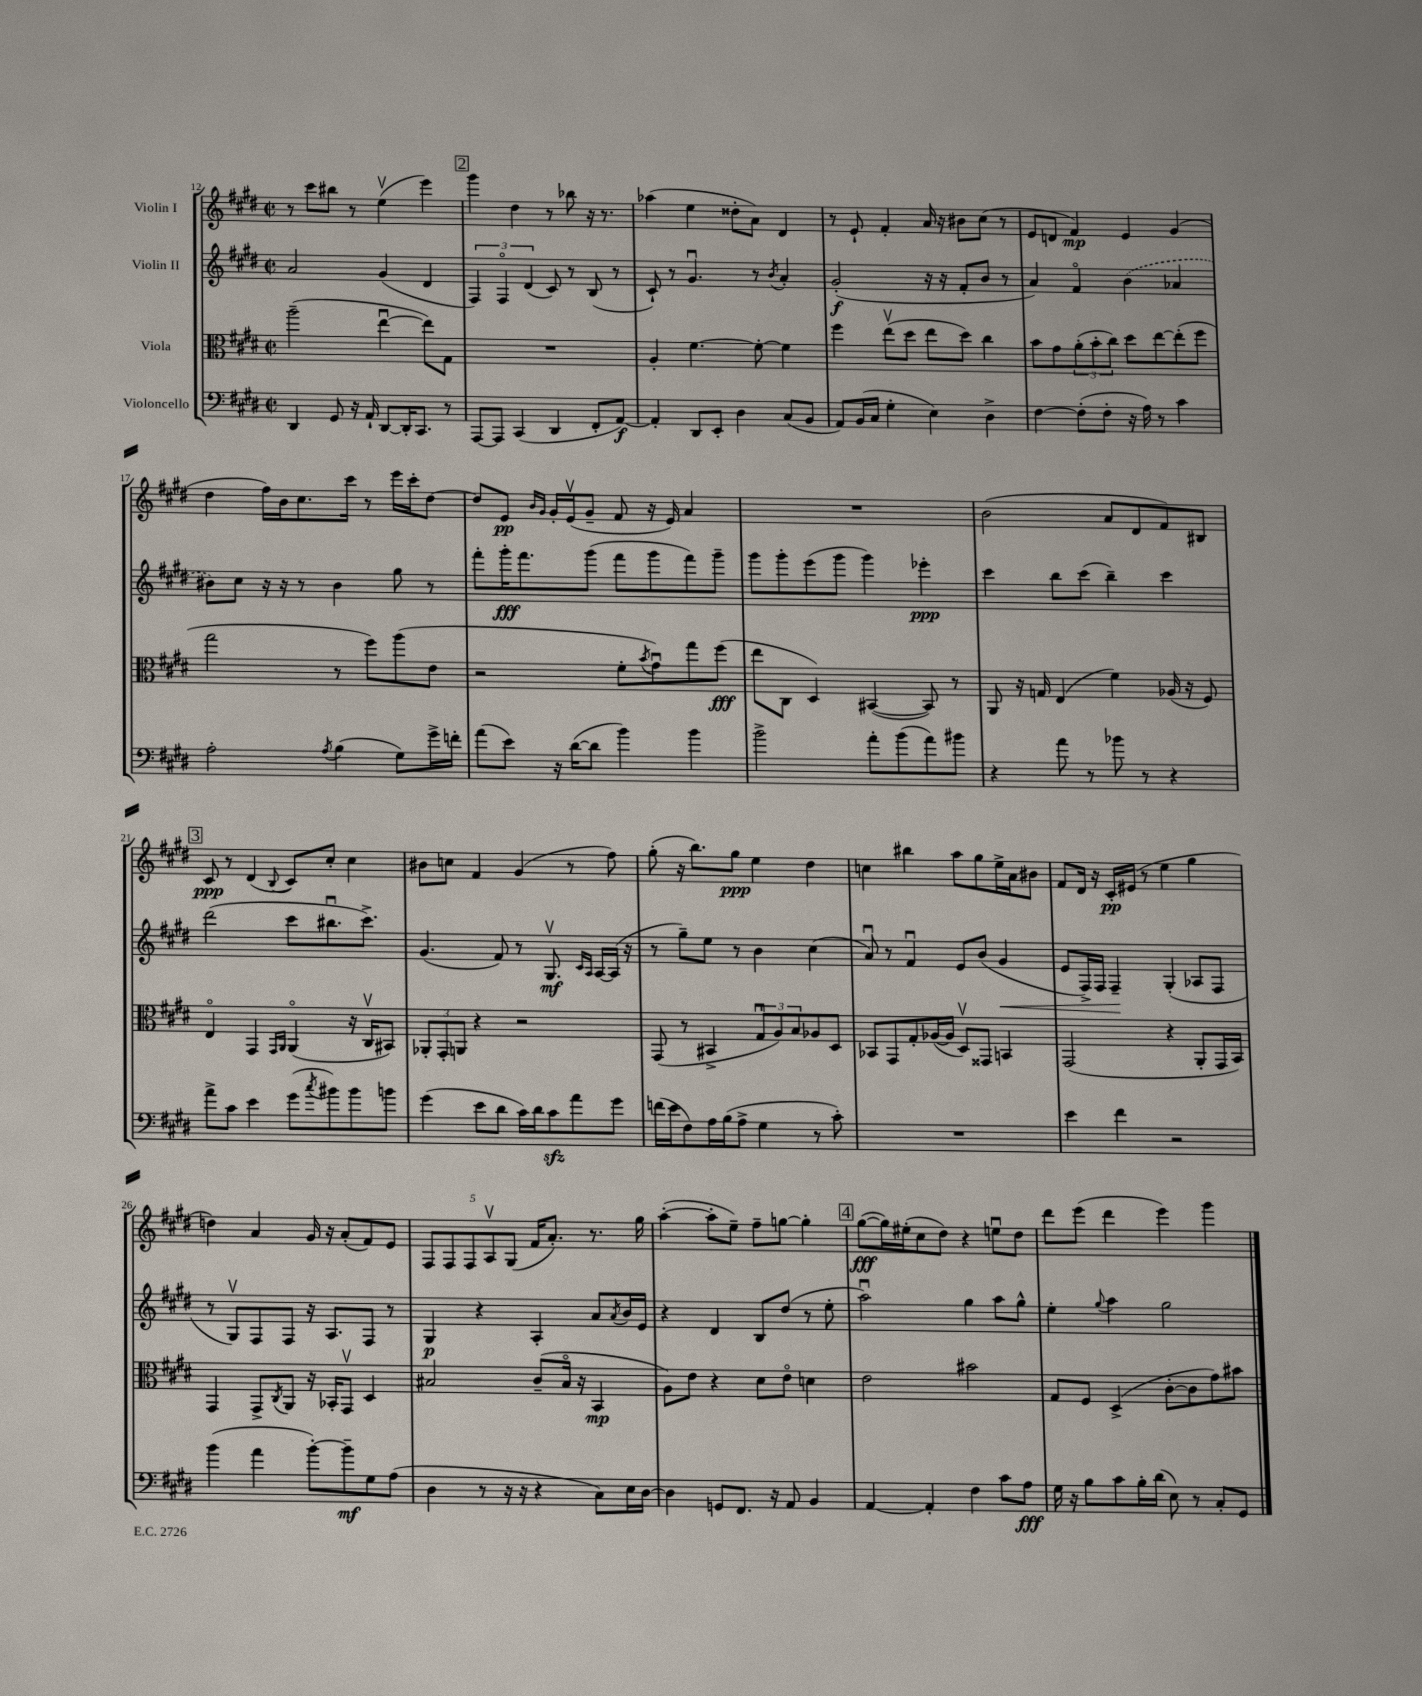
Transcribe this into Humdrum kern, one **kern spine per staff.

**kern	**kern	**kern	**kern
*staff4	*staff3	*staff2	*staff1
*clefF4	*clefC3	*clefG2	*clefG2
*k[f#c#g#d#]	*k[f#c#g#d#]	*k[f#c#g#d#]	*k[f#c#g#d#]
*M2/2	*M2/2	*M2/2	*M2/2
*met(c|)	*met(c|)	*met(c|)	*met(c|)
4DD#	(2aa~	2a	8r
.	.	.	8ccc#
8GG#	.	.	8bb#
16r	.	.	8r
16AA`	.	.	.
[8DD#	[4eeu	(4g#	(4eev
16DD#']	.	.	.
8.CC#	.	.	.
.	8ee])	4d#	4eee)
8r	8G#	.	.
=	=	=	=
[8AAA	1r	6F#)	4ggg#
8AAA]	.	.	.
.	.	6F#o	.
(4CC#	.	.	4dd#
.	.	(6d#	.
4DD#	.	8c#)	8r
.	.	8r	8bb-
8FF#'	.	(8B	16r
.	.	.	8.r
[8AA)	.	8r	.
=	=	=	=
4AA']	4A'	8c#`)	(4aa-
.	.	8r	.
8DD#	[4.f#	4.g#u	4ee
8EE'	.	.	.
4D#	.	.	8dd##'
.	8f#'_	8r	8a)
.	.	8qb	.
(8C#	4f#]	4a'	4d#
8BB	.	.	.
=	=	=	=
8AA)	4ff#	(2g#'	8r
(16BB	.	.	8e`
16C#	.	.	.
4G#'	(8eev	.	4f#'
.	8dd#	.	.
4E)	8ee	16r	16a
.	.	16r	16r
.	8dd#)	8f#'	8b#
4D#^	4cc#	8b	(8cc#
.	.	8r	8r
=	=	=	=
[4F#	8b	4a)	8e
.	8g#	.	8d
(8F#']	(12a'	4f#o	4f#)
.	12b'	.	.
8F#'	.	.	.
.	12cc#)	.	.
16r	8dd#	(4b	4e
16A)	.	.	.
8r	[8ee	.	.
4c#	(8ee']	4a-	(4g#
.	8ff#	.	.
=	=	=	=
2A'	2gg#	8b#)	4dd#
.	.	8cc#	.
.	.	16r	16ff#)
.	.	16r	16b
.	.	8r	8.cc#
8qA	.	.	.
(4B	8r	4b#	.
.	.	.	16ccc#
.	8ff#)	.	8r
8G#)	(8aa	8gg#	16eee
.	.	.	16ccc#'
16g#^	8e	8r	[8dd#
16f'	.	.	.
=	=	=	=
(8a	2r	8fff#'	8dd#]
8e)	.	16ggg#'	8e
.	.	8.fff#	.
.	.	.	16qqb
.	.	.	16qqg#
16r	.	.	16g#'
([16d#	.	.	(16ev
8d#]	.	(8ggg#	8g#~
4b)	8f#'	8fff#	8f#
.	8qb	.	.
.	8g#u)	8ggg#	16r
.	.	.	16e)
4b	8gg#	8fff#)	4a
.	(8ff#	8ggg#~	.
=	=	=	=
2b^	8ee	8ggg#	1r
.	8C#	8ggg#'	.
.	4D#)	(8eee	.
.	.	8ggg#	.
8a'	([4BB#	4ggg#)	.
(8b	.	.	.
8a)	8BB#])	4eee-'	.
8b#	8r	.	.
=	=	=	=
4r	8AA	4ccc#	(2b
.	16r	.	.
.	16G	.	.
8a	(4E	8bb	.
8r	.	(8ccc#	.
8b-	4f#)	4bb~)	8a
8r	.	.	8d#
4r	(16A-	4ccc#	8f#)
.	16r	.	.
.	8F#)	.	8B#
=	=	=	=
8a^	4Eo	(2ddd#	8c#
8c#	.	.	8r
4e	4GG#	.	(4d#
.	16qqGG#	.	.
.	16qqAA	.	8qqB
(8g#	(4AAo	8ccc#	8c#)
8qcc#	.	.	.
8b#)	.	8.bb#u	8cc#'
8b#	16r	.	4cc#
.	16C#v	8.ccc#^)	.
8b	8BB#)	.	.
=	=	=	=
(4g#	12AA-'	(4.g#	8b#
.	12GG#'	.	.
.	.	.	8cc
.	12AA	.	.
8e	4r	.	4f#
8d#	.	8f#)	.
16c#)	2r	8r	(4g#
16d#	.	.	.
8c#	.	8.G#v	.
8a	.	.	8r
.	.	16qqc#	.
.	.	16qqA	.
.	.	[16A	.
8g#	.	(16A]	8ff#)
.	.	16r	.
=	=	=	=
(16f	(8GG#	8r	(8gg#'
16e	.	.	.
8F#)	8r	8gg#~)	16r
.	.	.	8.bb)
16A	4BB#^	8ee	.
(16B	.	.	.
8A^	.	8r	8gg#
4G#	12G#u	4b	4ee
.	12A)	.	.
.	12B	.	.
8r	8A-	(4cc#	4dd#
8c#')	8D#	.	.
=	=	=	=
1r	8BB-	8au)	4cc
.	8GG#	8r	.
.	8G#'	4f#u	4bb#
.	([16A-	.	.
.	16A-]	.	.
.	8D#v)	8e	8aa
.	8GG##	(8b	8gg#
.	4BB	4g#	16ee^
.	.	.	16a
.	.	.	8b#
=	=	=	=
4e	(2GG#	8e	8f#
.	.	16F#^)	16d#
.	.	16F#	16r
4f#	.	4F#~	16c#'
.	.	.	(16e#
.	.	.	8r
2r	4r	(4G#'	4ee
.	8AA'	8A-	4gg#
.	16GG#	8F#	.
.	16BB)	.	.
=	=	=	=
(4b	4GG#	8r	4dd)
.	.	8G#v)	.
4a	8GG#^	8F#	4a
.	8qC#	.	.
.	8AA	8F#	.
[8b')	16r	16r	16g#
.	16BB-'	8.A	16r
8b~]	8GG#v	.	(8a'
8G#	4D#	8F#	8f#)
(8A	.	8r	8e
=	=	=	=
4D#	2B#	4G#	10F#
.	.	.	10F#
.	.	.	10F#
8r	.	4r	.
.	.	.	10Av
16r	.	.	.
.	.	.	(10G#
16r	.	.	.
4r	(8c#~	4A'	16f#
.	.	.	8.a')
.	16B#o	.	.
.	16r	.	.
8C#)	4BB	8a	8.r
.	.	8qa	.
16E	.	16b	.
[16D#	.	16e	16gg#
=	=	=	=
4D#]	8A)	4r	([4aa'
.	8e	.	.
8GG	4r	4d#	8aa']
8.FF#	.	.	8ee~)
.	8d#	8B	8ff#~
16r	.	.	.
8AA	8eo	(8dd#	[8gg
4BB	4d	8r	4gg']
.	.	8ee'	.
=	=	=	=
[4AA	2e	2aau)	([8gg#
.	.	.	16gg#])
.	.	.	(16ee#'
4AA']	.	.	8cc#
.	.	.	8dd#)
4F#	2b#	4gg#	4r
8c#	.	8aa	8eeu
8A	.	8gg#^^	8dd#
=	=	=	=
16G#	8G#	4ee'	8ddd#
16r	.	.	.
8B	8F#	.	(8eee
.	.	8qqgg#	.
8c#	(4D#^	4aa	4ddd#
16B'	.	.	.
(16d#	.	.	.
8E)	[8c#'	2gg#	4eee)
8r	8c#]	.	.
8C#'	8g#)	.	4ggg#
8GG#	8b#	.	.
==	==	==	==
*-	*-	*-	*-
